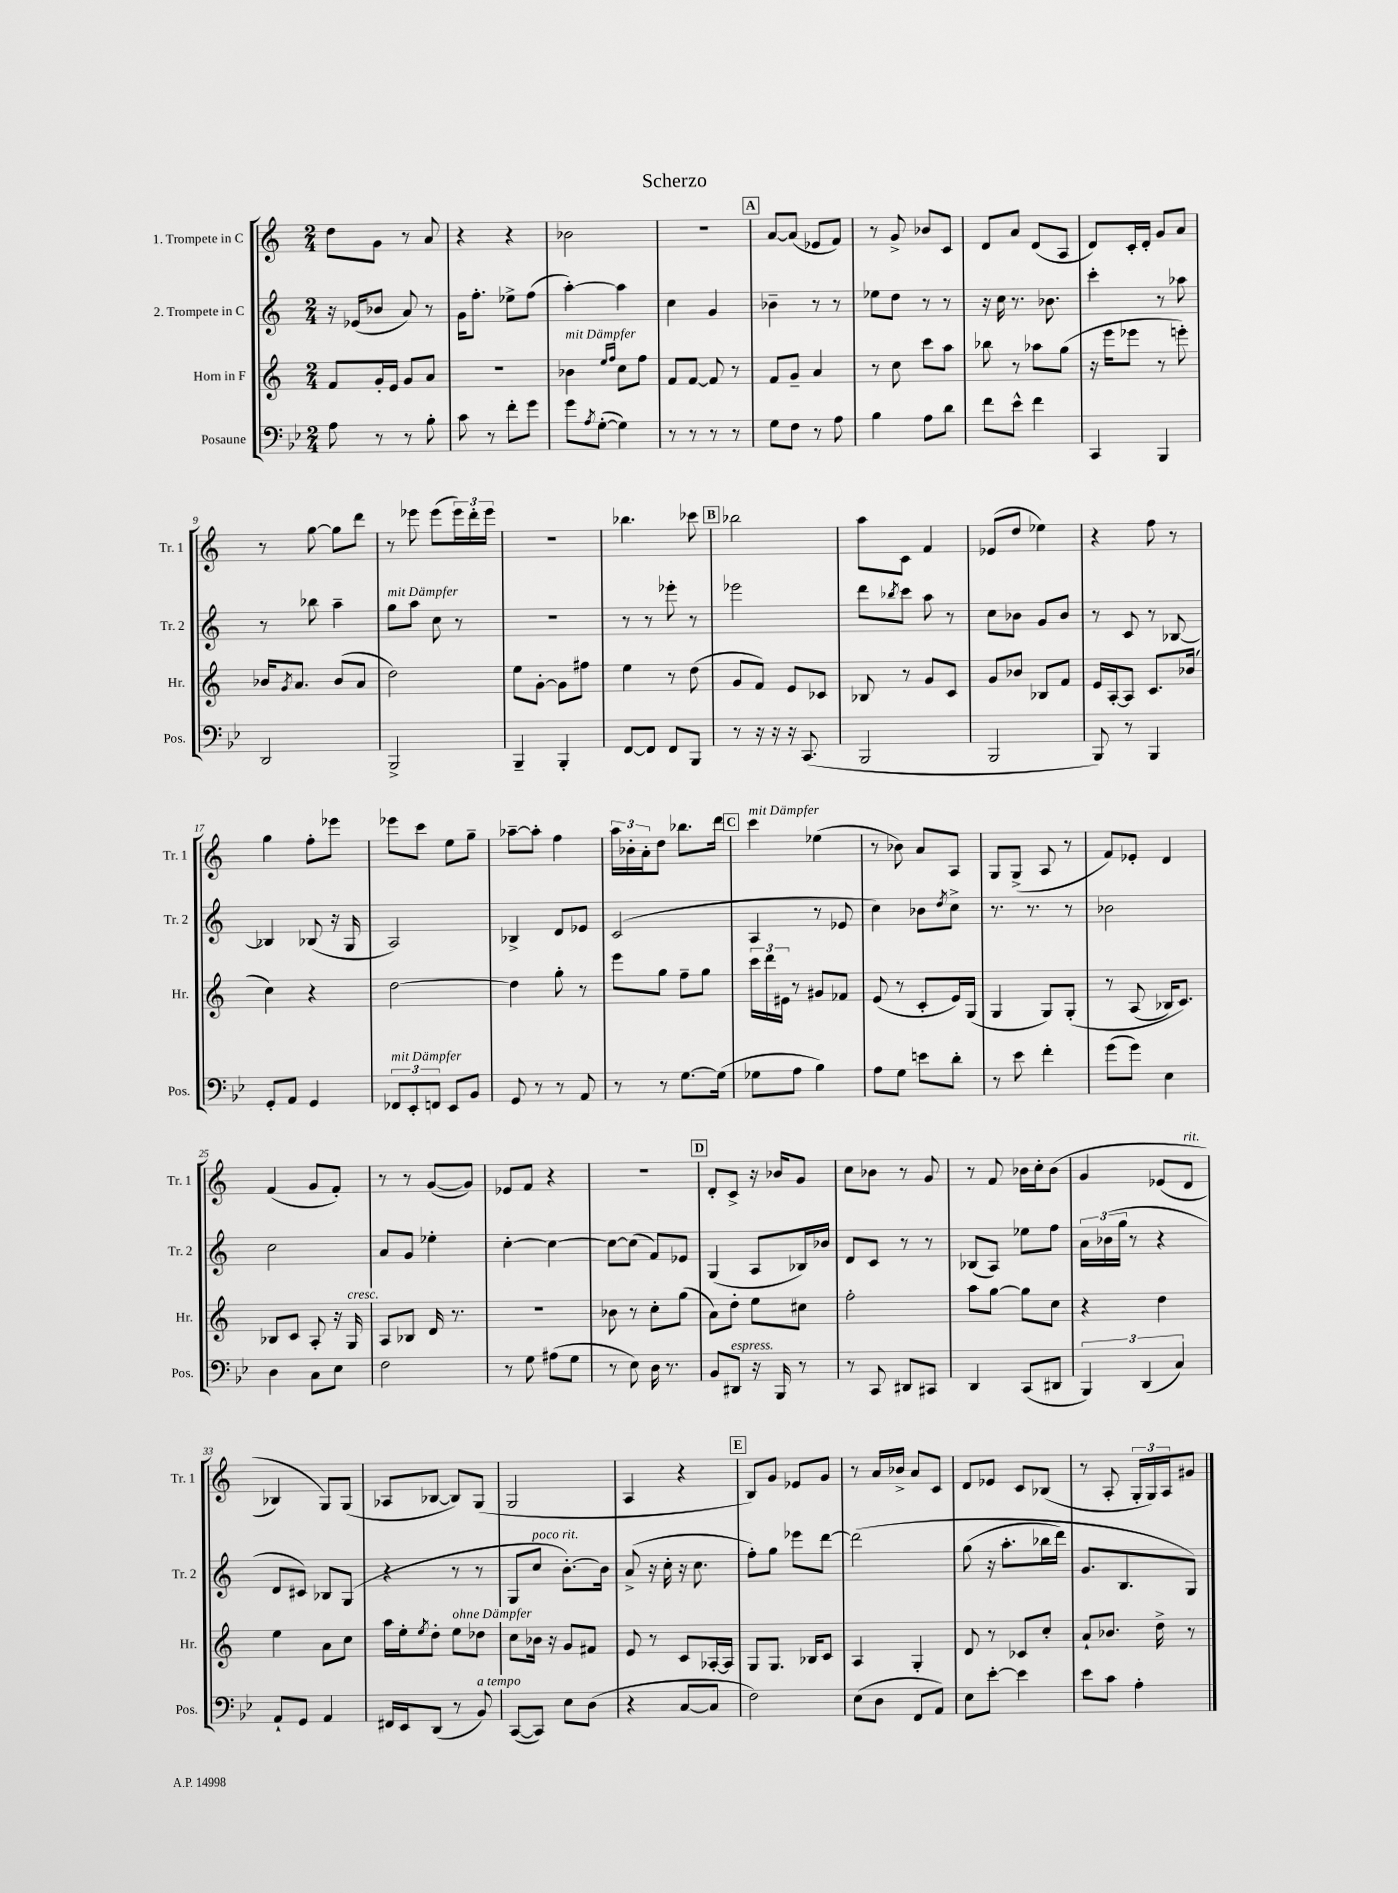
\header { title = "Scherzo" }
<<
\new StaffGroup <<
\new Staff = "s0" \with { instrumentName = "1. Trompete in C" shortInstrumentName = "Tr. 1" } {
    \clef treble \key c \major \numericTimeSignature \time 2/4
    d''8 g'8 r8 a'8 |
    r4 r4 |
    bes'2 |
    r2 |
    \mark \markup { \box "A" } a'8~ a'8( ees'8 f'8) |
    r8 g'8-> bes'8 c'8 |
    d'8 a'8 d'8( a8 |
    d'8) c'16-. d'16-. g'8 a'8 |
    r8 g''8~ g''8 d'''8 |
    r8 ees'''8 ees'''8( \tuplet 3/2 { ees'''16) d'''16-. ees'''16 } |
    R2 |
    bes''4. ces'''8 |
    \mark \markup { \box "B" } bes''2 |
    a''8 c'8 f'4 |
    ees'8( d''8 ees''4) |
    r4 f''8 r8 |
    g''4 f''8-. ees'''8 |
    ees'''8 c'''8 e''8 g''8-- |
    aes''8~-- aes''8-. f''4 |
    \tuplet 3/2 { a''16 bes'16-. a'16-. } d''8 bes''8. d'''16 |
    \mark \markup { \box "C" } c'''4^\markup { \italic "mit Dämpfer" } ees''4( |
    r8 bes'8) a'8 a8 |
    g8 g8->( a8 r8 |
    f'8) ees'8-. d'4 |
    f'4( g'8 f'8-.) |
    r8 r8 g'8~( g'8) |
    ees'8 f'8 r4 |
    R2 |
    \mark \markup { \box "D" } d'8-. c'8-> r16 bes'16 g'8 |
    c''8 bes'8 r8 g'8 |
    r8 f'8 bes'16 c''16-. bes'8\( |
    g'4 ees'8( d'8^\markup { \italic "rit." } |
    bes4) g8\) g8( |
    aes8 bes8~ bes8) g8( |
    g2 |
    a4 r4 |
    \mark \markup { \box "E" } b8) g'8 ees'8 g'8 |
    r8 a'16 bes'16-> a'8 c'8 |
    d'8 ees'8 c'8 bes8( |
    r8 a8-. \tuplet 3/2 { g16-. g16) a16 } gis'8 \bar "|." |
}
\new Staff = "s1" \with { instrumentName = "2. Trompete in C" shortInstrumentName = "Tr. 2" } {
    \clef treble \key c \major \numericTimeSignature \time 2/4
    r16 ees'16( bes'8 a'8) r8 |
    g'16 f''8.-. ees''8-> f''8( |
    a''4~-.) a''4 |
    c''4 g'4 |
    \mark \markup { \box "A" } bes'4-- r8 r8 |
    ees''8 d''8 r8 r8 |
    r16 c''16 r8. bes'8. |
    c'''4-. r8 aes''8 |
    r8 bes''8 a''4-- |
    g''8^\markup { \italic "mit Dämpfer" } a''8 c''8 r8 |
    R2 |
    r8 r8 ees'''8-. r8 |
    \mark \markup { \box "B" } ees'''2 |
    d'''8 \acciaccatura { bes''8 } c'''8 a''8 r8 |
    c''8 bes'8 g'8 bes'8 |
    r8 c'8 r8 bes8~ |
    bes4 bes8( r16 g16 |
    a2) |
    bes4-> d'8 ees'8 |
    c'2( |
    \mark \markup { \box "C" } a4 r8 ees'8 |
    c''4) bes'8 \acciaccatura { d''8 } c''8-> |
    r8. r8. r8 |
    bes'2 |
    c''2 |
    a'8 g'8 ees''4-. |
    c''4~-. c''4~ |
    c''8~ c''8( f'8) ees'8 |
    \mark \markup { \box "D" } g4( a8 bes16) bes'16 |
    d'8 c'8 r8 r8 |
    bes8( a8) ees''8 f''8 |
    \tuplet 3/2 { a'16 bes'16( g''16 } r8 r4 |
    d'8 cis'8) bes8 g8( |
    r4 r8 r8 |
    g8 c''8^\markup { \italic "poco rit." } b'8.~-.) b'16 |
    a'8->( r16 c''16-. r16 c''8. |
    \mark \markup { \box "E" } f''8-.) g''8 ees'''8 d'''8~ |
    d'''2\( |
    g''8( r16 a''8.-. bes''16 d'''16) |
    g'8. b8. g8\) \bar "|." |
}
\new Staff = "s2" \with { instrumentName = "Horn in F" shortInstrumentName = "Hr." } {
    \clef treble \key c \major \numericTimeSignature \time 2/4
    f'8 g'16-. e'16 g'8 a'8 |
    R2 |
    bes'4^\markup { \italic "mit Dämpfer" } \grace { e''16 f''16 } c''8 f''8 |
    f'8 f'8~ f'8 r8 |
    \mark \markup { \box "A" } f'8 g'8-- a'4 |
    r8 c''8 c'''8 a''8 |
    bes''8 r8 aes''8 g''8( |
    r16 e'''16 ees'''8 r8 e'''8-.) |
    bes'16 \acciaccatura { g'8 } a'8. bes'8( a'8 |
    d''2) |
    e''8 g'8~-. g'8 fis''8 |
    e''4 r8 d''8( |
    \mark \markup { \box "B" } g'8 f'8) e'8 ces'8 |
    bes8 r8 g'8 c'8 |
    g'8 bes'8 bes8 f'8 |
    e'16 a16~-. a8 c'8. bes'16( |
    c''4) r4 |
    d''2~ |
    d''4 g''8-. r8 |
    e'''8 g''8 f''8-- g''8 |
    \mark \markup { \box "C" } \tuplet 3/2 { c'''16 d'''16 eis'16 } r8 gis'8 fes'8 |
    e'8( r8 c'8-. e'16) g16( |
    g4 g8) g8-.\( |
    r8 a8( bes16) c'8.\) |
    bes8 c'8 a8-. r16 g16^\markup { \italic "cresc." } |
    a8 bes8 d'16 r8. |
    r2 |
    bes'8 r8 c''8-. g''8( |
    \mark \markup { \box "D" } a'8) d''8-. e''8 cis''8 |
    f''2-. |
    a''8 g''8~ g''8 c''8 |
    r4 d''4 |
    e''4 a'8 c''8 |
    a''16 e''16-. \acciaccatura { e''8 } d''8-. e''8^\markup { \italic "ohne Dämpfer" } des''8 |
    c''8 bes'16 r16 g'8 fis'8 |
    e'8 r8 c'8 aes16~-. aes16 |
    \mark \markup { \box "E" } g8 g8. bes16 c'8 |
    a4 g4-. |
    d'8 r8 ces'8 c''8-. |
    a'8-! bes'8. d''16-> r8 \bar "|." |
}
\new Staff = "s3" \with { instrumentName = "Posaune" shortInstrumentName = "Pos." } {
    \clef bass \key bes \major \numericTimeSignature \time 2/4
    a8 r8 r8 bes8-. |
    c'8 r8 f'8-. g'8 |
    g'8 \acciaccatura { a8 } g8~-.( g4) |
    r8 r8 r8 r8 |
    \mark \markup { \box "A" } g8 f8 r8 a8 |
    bes4 a8 d'8 |
    f'8 ees'8-^ f'4 |
    c,4 bes,,4 |
    d,2 |
    bes,,2-> |
    bes,,4-- bes,,4-. |
    f,8~ f,8 f,8 bes,,8 |
    \mark \markup { \box "B" } r8 r16 r16 r16 c,8.( |
    bes,,2 |
    bes,,2 |
    bes,,8) r8 bes,,4 |
    g,8-. a,8 g,4 |
    \tuplet 3/2 { fes,8^\markup { \italic "mit Dämpfer" } ees,8-. f,8 } ees,8 bes,8 |
    g,8 r8 r8 a,8 |
    r8 r8 g8.~ g16( |
    \mark \markup { \box "C" } ges8 a8 bes4) |
    a8 g8 e'8 d'8-. |
    r8 ees'8 f'4-. |
    g'8( g'8) ees4 |
    d4 c8 ees8 |
    f2 |
    r8 g8 ais8( g8 |
    r8 ees8) d16 r8. |
    \mark \markup { \box "D" } bes,8 dis,8^\markup { \italic "espress." } r16 bes,,16 r8 |
    r8 c,8 dis,8 cis,8 |
    d,4 c,8( dis,8 |
    \tuplet 3/2 { bes,,4) d,4( c4) } |
    a,8-! g,8 a,4 |
    fis,16 ees,16 d,8( r8 bes,8^\markup { \italic "a tempo" }) |
    c,8~( c,8) ees8 d8( |
    r4 c8~ c8 |
    \mark \markup { \box "E" } f2) |
    ees8( d8 f,8 a,8) |
    ees8 ees'8~-. ees'4 |
    ees'8 c'8 a4-. \bar "|." |
}
>>
>>
